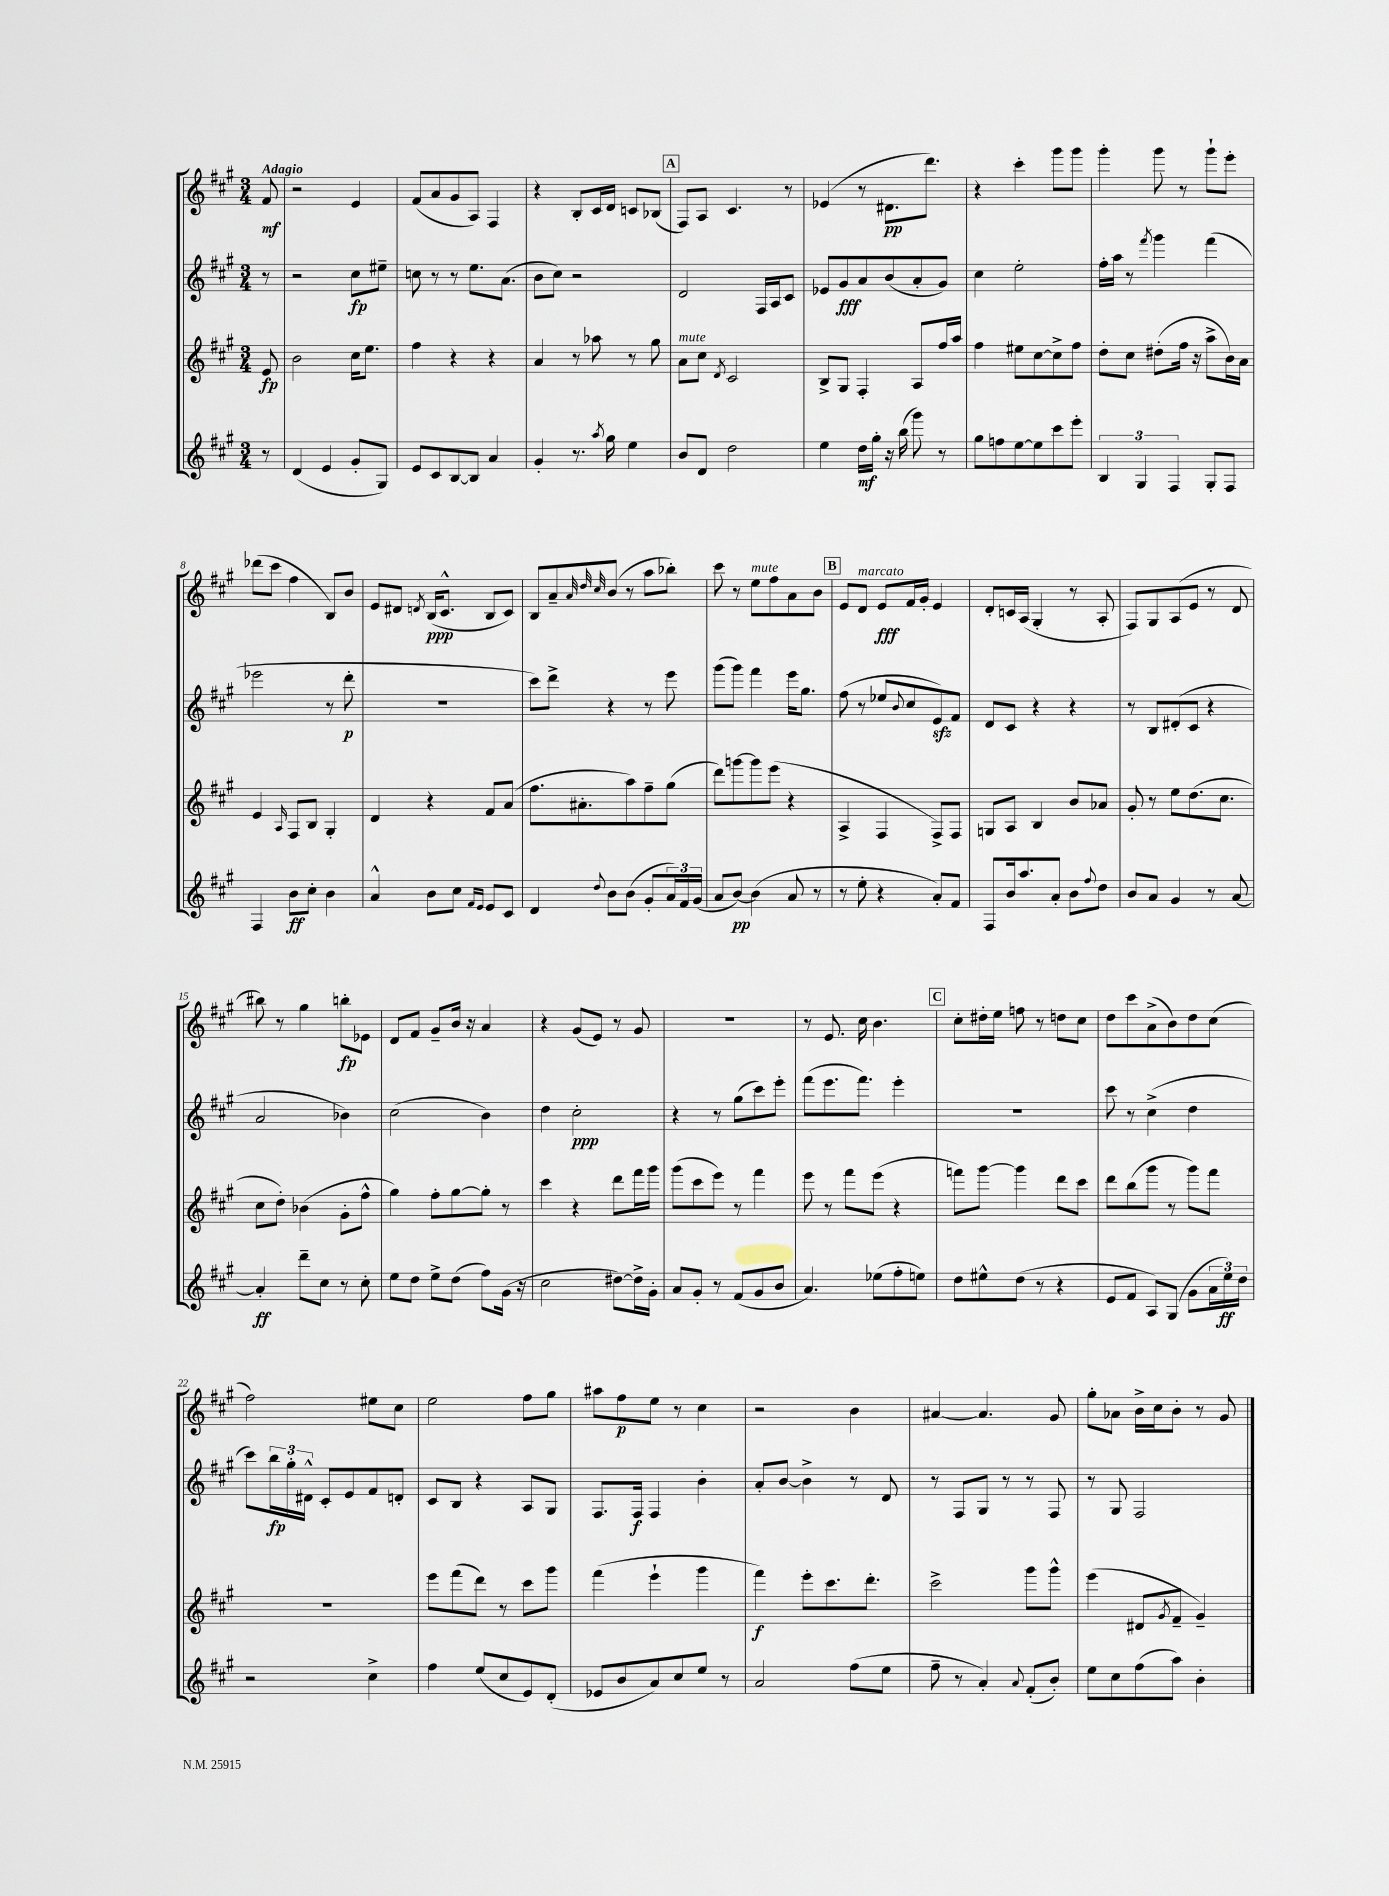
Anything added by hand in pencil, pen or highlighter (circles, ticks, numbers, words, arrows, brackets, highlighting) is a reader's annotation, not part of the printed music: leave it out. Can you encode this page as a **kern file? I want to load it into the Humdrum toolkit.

**kern	**kern	**kern	**kern
*staff4	*staff3	*staff2	*staff1
*clefG2	*clefG2	*clefG2	*clefG2
*k[f#c#g#]	*k[f#c#g#]	*k[f#c#g#]	*k[f#c#g#]
*M3/4	*M3/4	*M3/4	*M3/4
8r	8e/	8r	8f#/
=	=	=	=
(4d/	2b\	2r	2r
4e/	.	.	.
8g#'/L	16cc#\LK	8cc#\L	4e/
.	8.ee\J	.	.
8G#/J)	.	8ee#~\J	.
=	=	=	=
8e/L	4ff#\	8cc\	(8f#/L
8c#/	.	8r	8a/
[8B/	4r	8r	8g#/
8B/]J	.	8.ee\L	8A/J)
4a/	4r	.	4F#/
.	.	(8.a\J	.
=	=	=	=
4g#'/	4a/	8b\L	4r
.	.	8cc#\J)	.
8.r	8r	2r	8B'/L
.	8aa-\	.	16c#/L
8qaa/	.	.	.
16gg#\	.	.	16d/JJ
4ee\	8r	.	8c/L
.	8gg#\	.	(8B-/J
=	=	=	=
8b/L	8a\L	2d/	8F#/L)
8d/J	8cc#\J	.	8A/J
.	8qd/	.	.
2dd\	2c#/	.	4.c#/
.	.	16F#/LL	.
.	.	16A/J	.
.	.	8c#/J	8r
=	=	=	=
4ee\	8B^/L	8e-/L	(4e-/
.	8G#/J	8g#/	.
16dd\LL	4F#'/	8a/	8r
16gg#'\JJ	.	.	.
16r	.	(8b/	8.d#\L
(16bb\	.	.	.
8ggg#\)	8A/L	8a'/	.
.	.	.	8.ddd\J)
8r	16ff#/L	8g#/J)	.
.	16aa/JJ	.	.
=	=	=	=
8gg#\L	4ff#\	4cc#\	4r
8ff\	.	.	.
[8ee\	8ee#\L	2ee'\	4ccc#'\
8ee\]	[8cc#\	.	.
8ccc#\	8cc#^\]	.	8ggg#\L
8eee'\J	8ff#\J	.	8ggg#\J
=	=	=	=
6B/	8dd'\L	16ff#'\LL	4ggg#'\
.	.	16aa\JJ	.
.	8cc#\J	8r	.
6G#/	.	.	.
.	.	8qfff#/	.
.	(8dd#'\L	4ggg#\	8ggg#\
6F#/	.	.	.
.	16ff#\Jk	.	8r
.	16r	.	.
8G#'/L	8aa^\L	(4fff#\	8ggg#`\L
8F#/J	16b\L)	.	8eee'\J
.	16a\JJ	.	.
=	=	=	=
4F#/	4e/	2eee-\	(8ddd-\L
.	.	.	8ccc#\J
.	16qqA/	.	.
8b\L	8F#/L	.	4ff#\
8cc#'\J	8B/J	.	.
4b\	4G#'/	8r	8B/L)
.	.	8ddd'\	8b/J
=	=	=	=
4a^^/	4d/	2.r	8e/L
.	.	.	8d#/J
.	.	.	8qd/
8b\L	4r	.	(16B/LK
.	.	.	8.c#^^/J
8cc#\J	.	.	.
16qqf#/LL	.	.	.
16qqe/JJ	.	.	.
8e/L	8f#/L	.	8B/L
8c#/J	(8a/J	.	8c#/J)
=	=	=	=
4d/	8.ff#\L	8ccc#\L)	8B/L
.	.	8ddd^\J	8a~/
.	8.a#'\	.	.
.	.	.	32qqa/
.	.	.	32qqdd/
8qqdd/	.	.	32qqcc#/
8b\L	.	4r	(8b/J
(8b\J	8aa\)	.	8r
8g#'/L	8ff#~\	8r	8aa\L
24a/L)	(8gg#\J	8eee\	8bb-'\J)
24f#/	.	.	.
(24g#/JJ	.	.	.
=	=	=	=
8a/L	8ddd\L)	(8ggg#\L	8ccc#\
[8b/J)	[8ggg\	8ggg#\J)	8r
(4b\]	8ggg\]	4fff#\	8ee\L
.	(8eee\J	.	8ff#\
8a/	4r	16eee\LK	8a\
.	.	8.gg#\J	.
8r	.	.	8b\J
=	=	=	=
8r	4A^/	(8ff#\	8e/L
8ee'\	.	8r	8d/J
4r	4F#/	8ee-/L	8e/L
.	.	8qqb/	.
.	.	8cc#/	16f#/L
.	.	.	16g#'/JJ
8a'/L)	8F#^/L)	8e/)	4e/
8f#/J	8F#/J	8f#/J	.
=	=	=	=
8F#/L	8G/L	8d/L	8d'/L
16b/k	8A/J	8c#/J	16c/L
8.aa/	.	.	(16A/JJ
.	4B/	4r	4G#'/
8a'/J	.	.	.
8b\L	8b/L	4r	8r
8qqff#/	.	.	.
8dd\J	8a-/J	.	8A'/
=	=	=	=
8b/L	8g#'/	8r	8F#/L)
8a/J	8r	8B/L	8G#/
4g#/	8ee\L	(8d#'/	(8A/
.	(8.dd\	8c#/J	8e/J
8r	.	4r	8r
.	8.cc#\J	.	.
[8a/	.	.	8d/
=	=	=	=
4a'/]	8cc#\L	2a/	8bb#\)
.	8dd'\J)	.	8r
8ddd~\L	(4b-\	.	4gg#\
8cc#\J	.	.	.
8r	8g#'\L	4b-\)	8bb'\L
8cc#'\	8ff#^^\J	.	8e-\J
=	=	=	=
8ee\L	4gg#\)	(2cc#\	8d/L
8dd\J	.	.	8f#/J
8ee^\L	8ff#'\L	.	8g#~/L
(8dd\J	[8gg#\	.	16b/Jk
.	.	.	16r
8ff#\L)	8gg#'\]J	4b\)	4a/
(16g#\Jk	8r	.	.
16r	.	.	.
=	=	=	=
2cc#\	4ccc#\	4dd\	4r
.	4r	2cc#'\	(8g#/L
.	.	.	8e/J)
[8dd#\L)	8ddd\L	.	8r
16dd#^\]L	16fff#\L	.	8g#/
16g#'\JJ	16ggg#\JJ	.	.
=	=	=	=
8a/L	(8ggg#\L	4r	2.r
8g#'/J	8ccc#\	.	.
8r	8eee\J)	8r	.
(8f#/L	8r	(8gg#\L	.
8g#/	4fff#\	8ccc#\)	.
8b/J	.	8eee'\J	.
=	=	=	=
4.a/)	8eee\	(8fff#\L	8r
.	8r	8.eee\	8.e/
.	8fff#\L	.	.
.	.	8.fff#\J)	16cc#\
(8ee-\L	(8eee\J	.	4.b\
8ff#'\	4r	4eee'\	.
8ee\J)	.	.	.
=	=	=	=
8dd\L	8fff\L)	2.r	8cc#'\L
8ee#^^\	[8ggg#\J	.	16dd#'\L
.	.	.	16ee\JJ
(8dd\J	4ggg#\]	.	8ff\
8r	.	.	8r
4r	8ddd\L	.	8dd\L
.	8ccc#\J	.	8cc#\J
=	=	=	=
8e/L	8ddd\L	8ccc#\	8dd\L
8f#/J	(8bb\	8r	8ccc#\
8A/L)	8ggg#\J	(4cc#^\	(8a^\
(8G#/J	8r	.	8b\)
8g#\L	8ggg#\L)	4dd\	8dd\
24a\L	8fff#\J	.	(8cc#\J
24ee\)	.	.	.
24dd\JJ	.	.	.
=	=	=	=
2r	2.r	8ccc#\L)	2ff#\)
.	.	24bb\L	.
.	.	24gg#'\	.
.	.	24d#^^\JJ	.
.	.	8c#'/L	.
.	.	8e/	.
4cc#^\	.	8f#/	8ee#\L
.	.	8d'/J	8cc#\J
=	=	=	=
4ff#\	8eee\L	8c#/L	2ee\
.	(8fff#\	8B/J	.
(8ee/L	8ddd\J)	4r	.
8cc#/	8r	.	.
8e/)	8ccc#\L	8A/L	8ff#\L
(8d'/J	8ggg#\J	8G#/J	8gg#\J
=	=	=	=
8e-/L	(4fff#\	8.F#/L	8aa#\L
8b/	.	.	8ff#\
.	.	16F#/Jk	.
8a/)	4eee`\	4F#/	8ee\J
8cc#/	.	.	8r
8ee/J	4ggg#\	4b'\	4cc#\
8r	.	.	.
=	=	=	=
2a/	4fff#\)	8a'/L	2r
.	.	[8b/J	.
.	8eee'\L	4b^\]	.
.	8.ccc#\	.	.
(8ff#\L	.	8r	4b\
.	8.ddd'\J	.	.
8ee\J	.	8d/	.
=	=	=	=
8ff#~\	2ccc#^\	8r	[4a#/
8r	.	8F#/L	.
4a'/)	.	8G#/J	4.a#/]
.	.	8r	.
8qqa/	.	.	.
(8f#'/L	8ggg#\L	8r	.
8b'/J)	8ggg#^^\J	8F#/	8g#/
=	=	=	=
8ee\L	(4eee\	8r	8gg#'\L
8cc#\	.	8G#/	8a-\J
(8ff#\	8d#/L	2F#/	16b^\LL
.	.	.	16cc#\J
.	8qg#/	.	.
8aa\J)	8f#~/J	.	8b'\J
4b'\	4g#~/)	.	8r
.	.	.	8g#/
==	==	==	==
*-	*-	*-	*-
